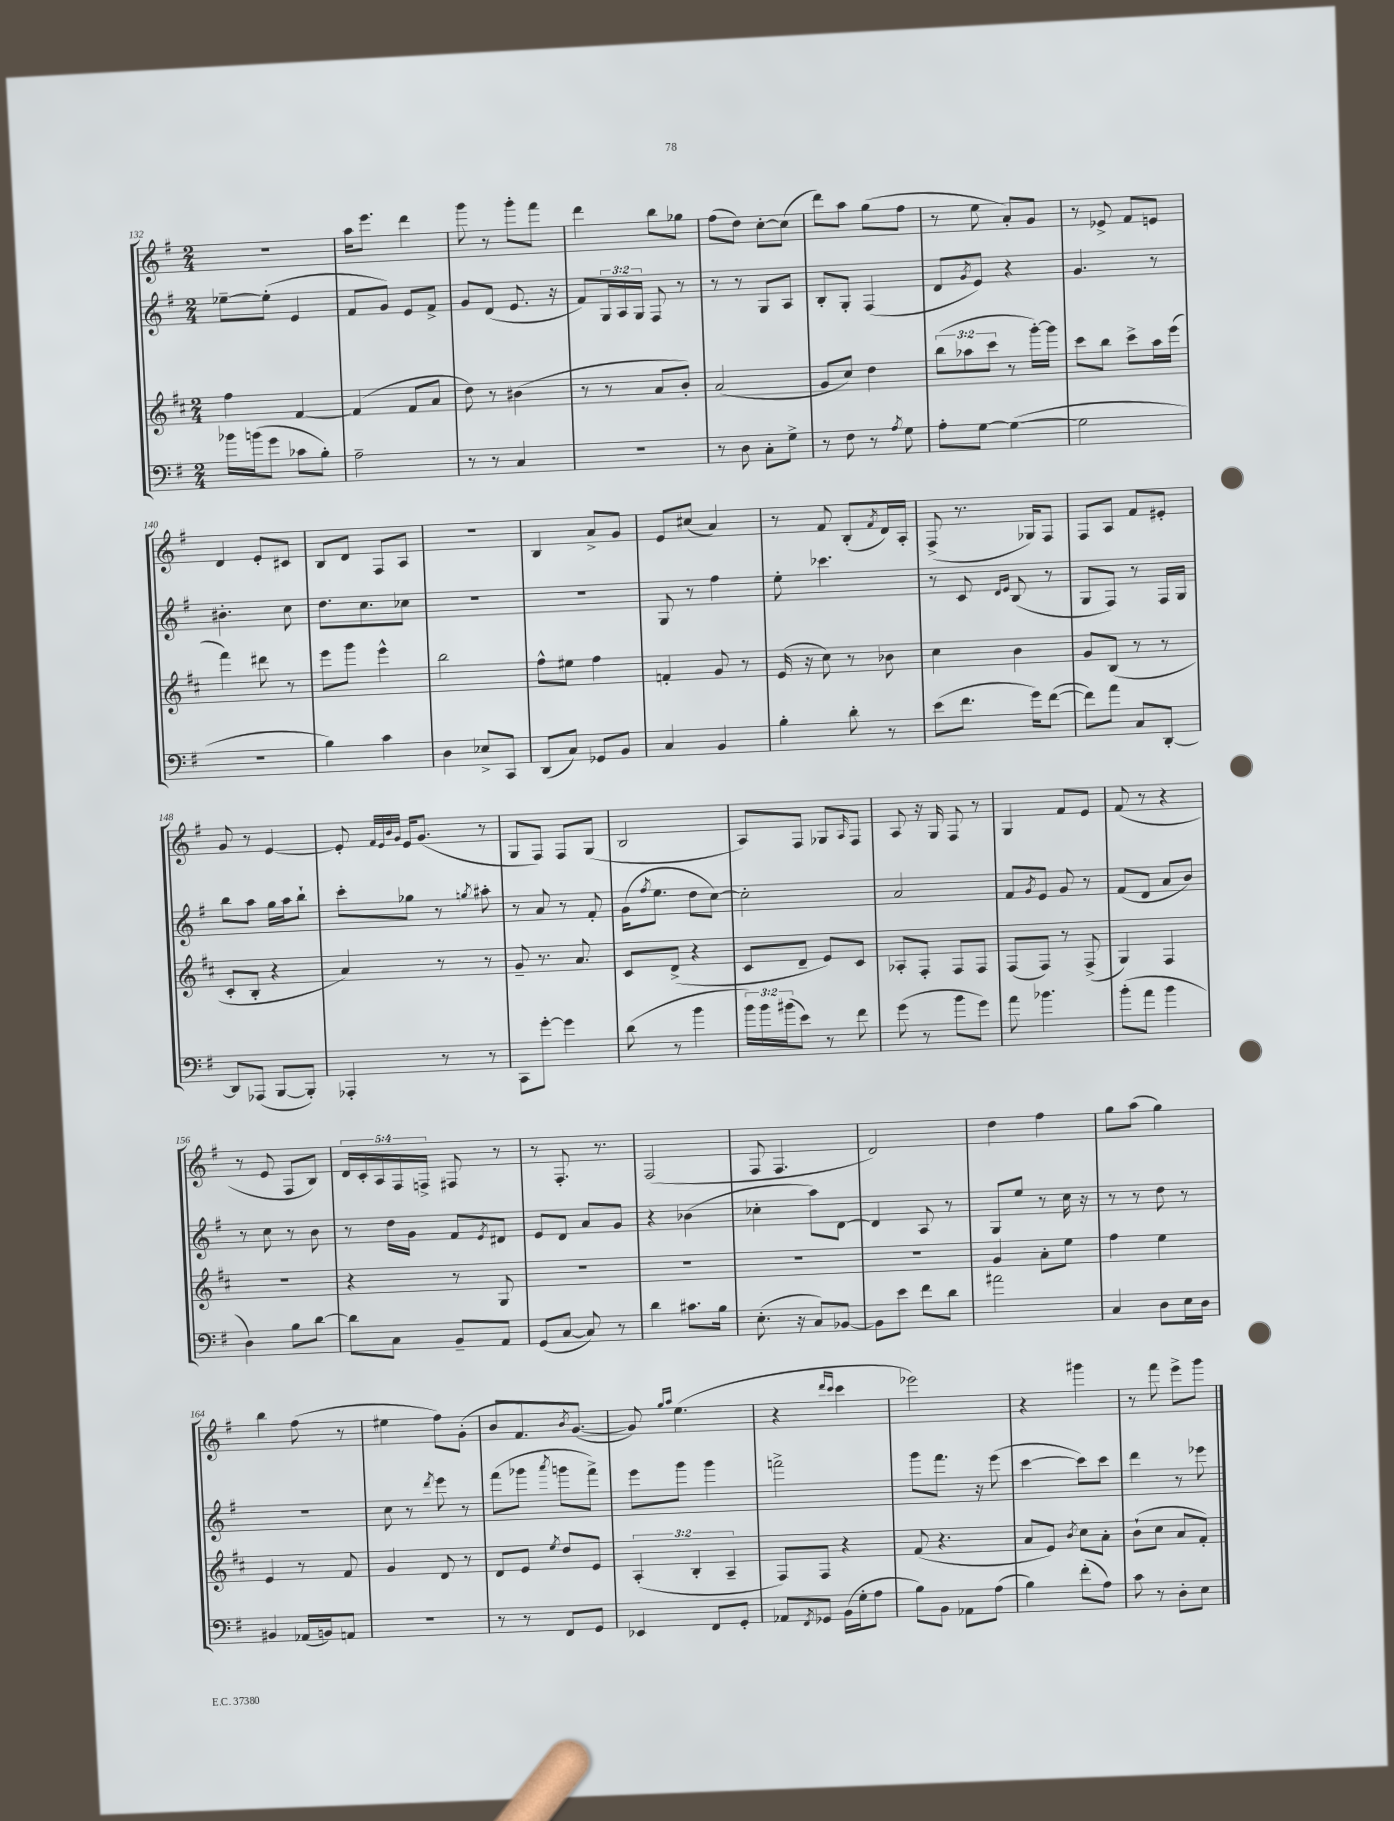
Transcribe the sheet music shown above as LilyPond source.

<<
\new StaffGroup <<
\new Staff = "s0" {
    \clef treble \key g \major \numericTimeSignature \time 2/4 \override Staff.TupletNumber.text = #tuplet-number::calc-fraction-text
    R2 |
    a''16 e'''8. d'''4 |
    g'''8 r8 g'''8-. fis'''8 |
    d'''4 b''8 ges''8 |
    fis''8( d''8) c''8~-. c''8( |
    d'''8) a''8 g''8( fis''8 |
    r8 e''8 a'8-.) g'8 |
    r8 ees'8-> fis'8 e'8 |
    d'4 e'8-. cis'8 |
    b8 d'8 fis8 a8 |
    R2 |
    b4 a'8-> g'8 |
    e'8 cis''8( a'4) |
    r8 fis'8 b8-.( \acciaccatura { fis'8 } d'16) a16-. |
    fis8->( r8. ges16) fis8 |
    fis8 a8 fis'8 eis'8-. |
    g'8 r8 e'4~ |
    e'8-. \grace { fis'32 e'32 b'32 g'32 } e'16 g'8.( r8 |
    g8 fis8) fis8 g8( |
    b2 |
    a8) fis8 ges8 \grace { a16 } fis8 |
    a8 r16 g16 fis8 r8 |
    g4 fis'8 e'8 |
    fis'8( r8 r4 |
    r8 e'8 fis8 b8) |
    \tuplet 5/4 { d'16 c'16-. a16 fis16 f16-> } fis8 r8 |
    r8 fis8.-. r8. |
    fis2( |
    fis8 fis4. |
    d'2) |
    d''4 fis''4 |
    g''8 a''8( g''4) |
    b''4 fis''8( r8 |
    eis''4 fis''8) g'8-.( |
    b'8 fis'8.) \acciaccatura { b'8 } g'8.~( |
    g'8) \grace { g''16 a''16 } e''4.( |
    r4 \grace { d'''16 c'''16 } c'''4 |
    ees'''2) |
    r4 gis'''4 |
    r8 fis'''8 e'''8-> g'''8 \bar "|." |
}
\new Staff = "s1" {
    \clef treble \key g \major \numericTimeSignature \time 2/4 \override Staff.TupletNumber.text = #tuplet-number::calc-fraction-text
    ees''8~-- ees''8-.( e'4 |
    fis'8 g'8) e'8 fis'8-> |
    g'8 d'8( e'8. r16 |
    fis'8) \tuplet 3/2 { g16 a16 g16 } fis8 r8 |
    r8 r8 g8 a8 |
    b8-. g8-. fis4( |
    d'8 \acciaccatura { g'8 } e'8) r4 |
    g'4. r8 |
    bis'4.-. c''8 |
    d''8. c''8. ces''8 |
    R2 |
    R2 |
    g8 r8 fis''4 |
    e''8-. ces'''4. |
    r8 c'8 \grace { d'16 e'16 } b8( r8 |
    g8 fis8) r8 fis16 g16 |
    b''8 a''8 g''16 a''16 b''8-! |
    c'''8-. ges''8 r8 \acciaccatura { g''8 } ais''8-. |
    r8 a'8 r8 fis'8-. |
    g'16( \acciaccatura { fis''8 } e''8. d''8 c''8~) |
    c''2-. |
    a'2 |
    fis'8 \acciaccatura { g'8 } e'8 g'8 r8 |
    fis'8( d'8 a'8 b'8) |
    r8 c''8 r8 b'8 |
    r8 d''16 g'16 fis'8 \acciaccatura { e'8 } dis'8 |
    e'8 d'8 a'8 g'8 |
    r4 bes'4( |
    ces''4-. a''8) d'8~ |
    d'4 a8 r8 |
    g8 e''8 r8 c''16 r16 |
    r8 r8 d''8 r8 |
    R2 |
    c''8 r8 \acciaccatura { d'''8 } e'''8 r8 |
    fis'''8( ges'''8 \acciaccatura { a'''8 } g'''8 fis'''8->) |
    e'''8 g'''8 g'''4 |
    f'''2-> |
    g'''8 fis'''8. r16 e'''8( |
    c'''4~ c'''8) c'''8 |
    d'''4 r8 ees'''8 \bar "|." |
}
\new Staff = "s2" {
    \clef treble \key d \major \numericTimeSignature \time 2/4 \override Staff.TupletNumber.text = #tuplet-number::calc-fraction-text
    fis''4 fis'4~ |
    fis'4( fis'8 a'8 |
    d''8) r8 bis'4( |
    r8 r8 a'8 b'8-.) |
    a'2( |
    g'8 cis''8) d''4 |
    \tuplet 3/2 { b''8( aes''8 cis'''8 } r8 g'''16~-.) g'''16 |
    cis'''8 b''8 cis'''8-> a''16 e'''16( |
    fis'''4) dis'''8 r8 |
    e'''8 g'''8 e'''4-^ |
    b''2 |
    fis''8-^ eis''8 fis''4 |
    f'4-. g'8 r8 |
    e'16( r16 cis''8) r8 bes'8 |
    cis''4 b'4 |
    g'8 b8( r8 r8 |
    cis'8-. b8-. r4 |
    a'4) r8 r8 |
    g'8-- r8. a'8. |
    cis'8 d'8->( r4 |
    cis'8 d'8-- e'8) cis'8 |
    aes8-. fis8-. fis8 fis8 |
    fis8( fis8) r8 fis8->( |
    g4) fis4 |
    R2 |
    r4 r8 g8 |
    R2 |
    R2 |
    R2 |
    R2 |
    g'4 a'8-. e''8 |
    fis''4 e''4 |
    e'4 r8 fis'8 |
    g'4 d'8 r8 |
    d'8 e'8 \acciaccatura { e''8 } d''8 e'8 |
    \tuplet 3/2 { a4-.( b4-. a4-- } |
    fis8) fis8 r4 |
    fis'8( r4. |
    a'8 e'8) \acciaccatura { b'8 } cis''8 a'8-. |
    b'8-!( cis''8 a'8 fis'8-.) \bar "|." |
}
\new Staff = "s3" {
    \clef bass \key g \major \numericTimeSignature \time 2/4 \override Staff.TupletNumber.text = #tuplet-number::calc-fraction-text
    bes'16 b'16( g'8 ces'8 b8-.) |
    a2-- |
    r8 r8 c4 |
    r2 |
    r8 d8 c8-. g8-> |
    r8 fis8 r8 \acciaccatura { a8 } g8 |
    a8-. g8~ g4~( |
    g2 |
    r2 |
    b4) c'4 |
    d4 ees8-> c,8 |
    d,8( c8) ges,8 b,8 |
    c4 b,4 |
    b4-. d'8-. r8 |
    e'8( fis'8. g'16) fis'8~( |
    fis'8) a'8 c8 d,8~-. |
    d,8 aes,,8( b,,8~ b,,8-.) |
    aes,,4-. r8 r8 |
    c,8 g'8~-. g'4 |
    d'8( r8 b'4 |
    \tuplet 3/2 { b'16) b'16 bis'16( } e'8) r8 fis'8 |
    g'8( r8 b'8 g'8) |
    a'8 bes'4. |
    b'8-.( a'8 b'4 |
    d4) b8 d'8~ |
    d'8 c8 b,8-- a,8 |
    g,8( c8~ c8) r8 |
    d'4 cis'8. b16 |
    e8.-.( r16 c8) bes,8~ |
    bes,8 e'8 fis'8 d'8 |
    ais'2 |
    c4 d8 e16 d16 |
    bis,4 aes,16( b,16) a,8 |
    R2 |
    r8 r8 fis,8 g,8 |
    ees,4 fis,8 g,8-. |
    aes,8 \acciaccatura { fis,8 } ges,8 b,16( g16-. a8 |
    b8) b,8 aes,8 a8( |
    b4) fis'8-.( a8) |
    c'8 r8 d8-. e8 \bar "|." |
}
>>
>>
\layout { \context { \Score currentBarNumber = #132 } }
